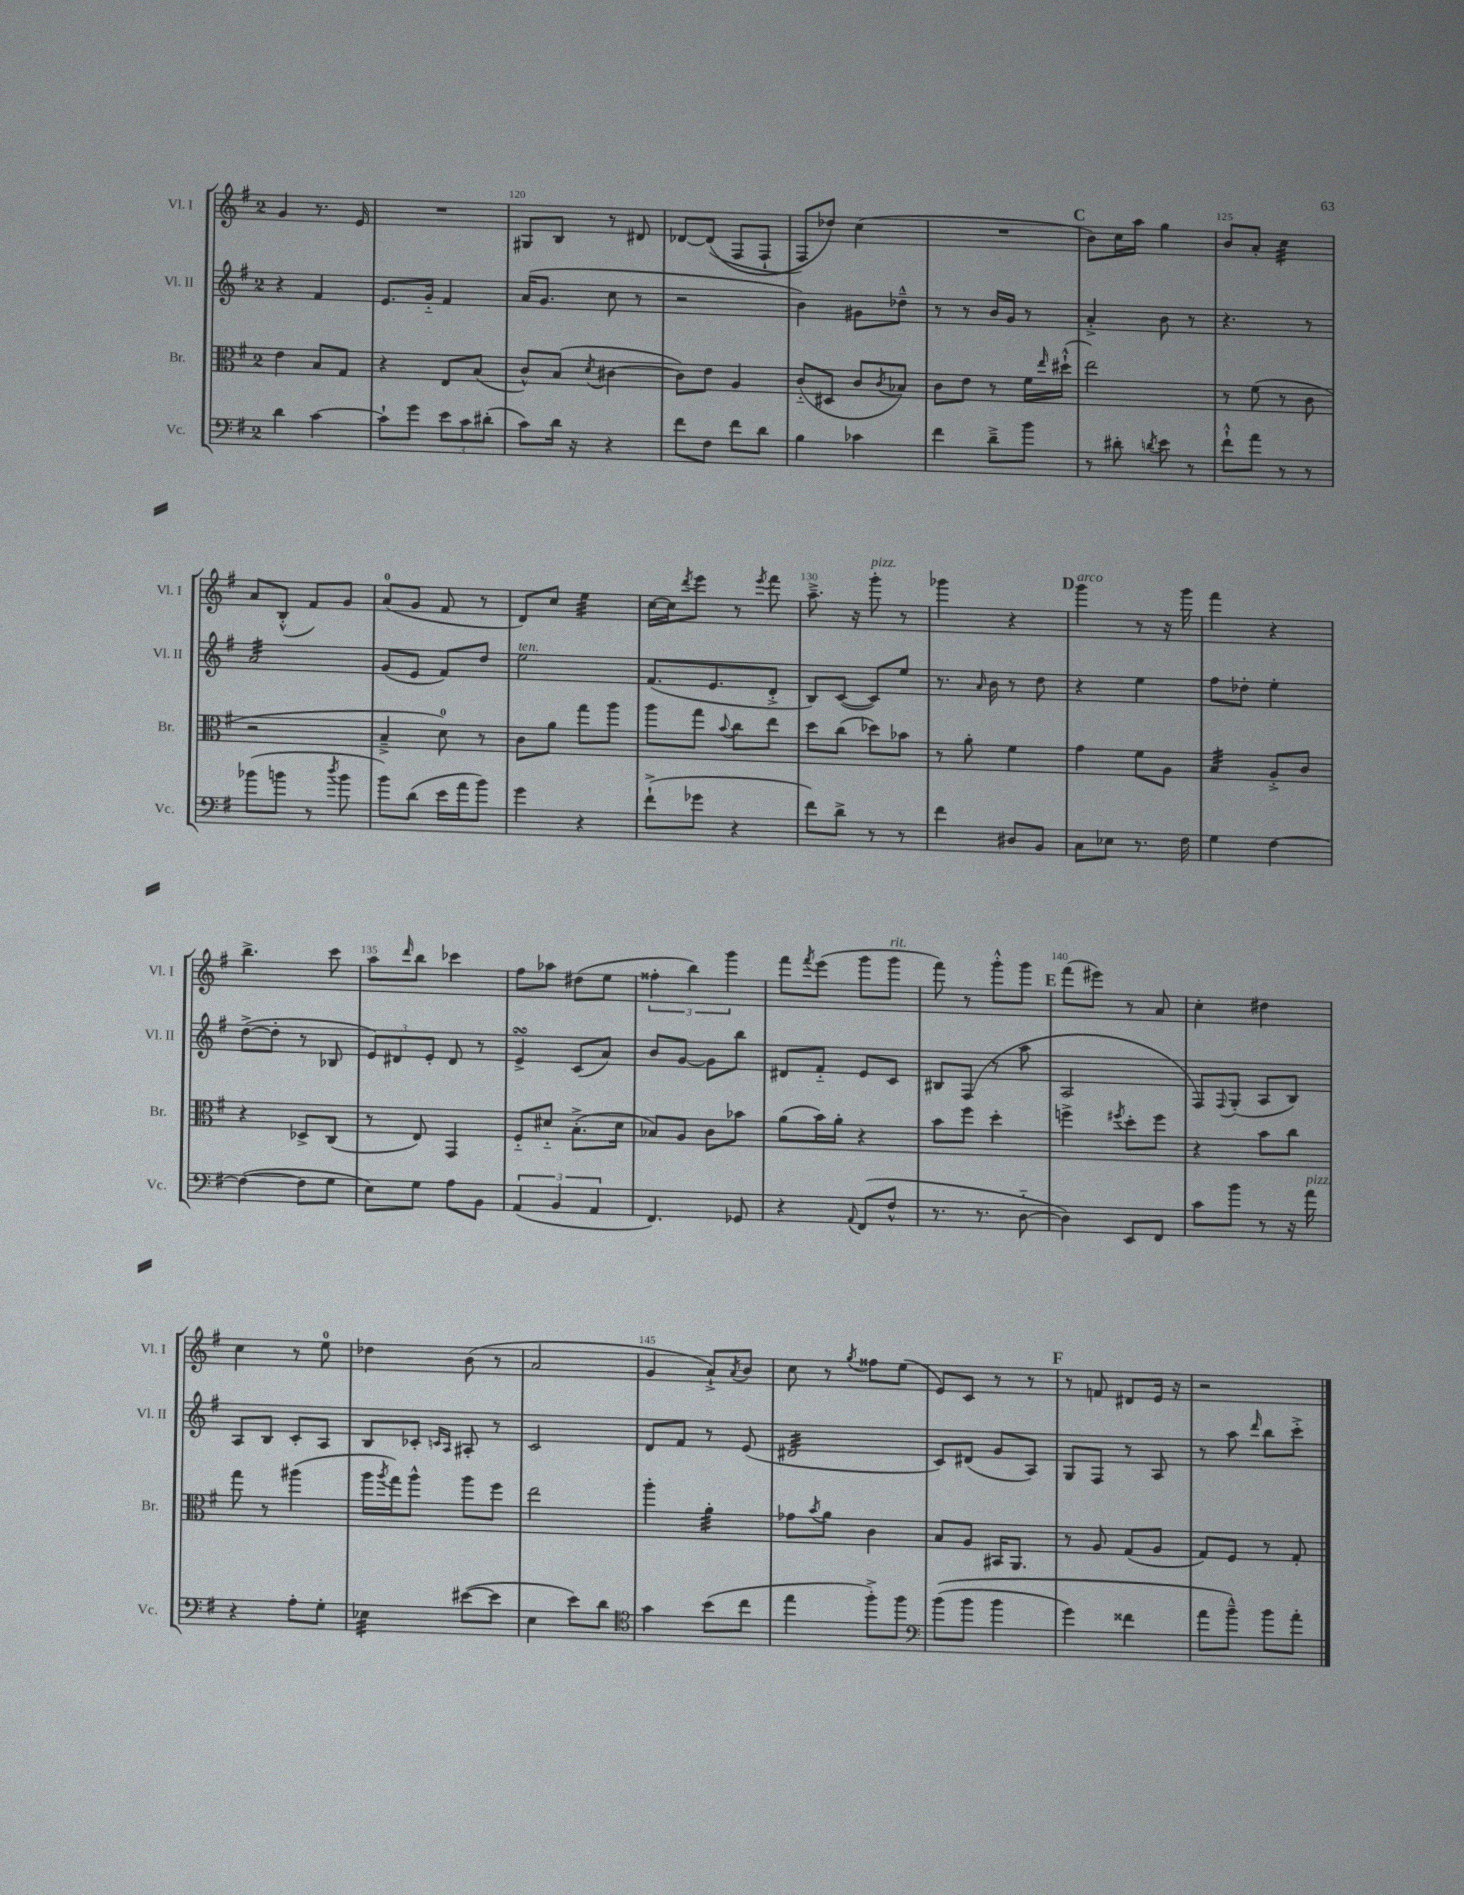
<<
\new StaffGroup <<
\new Staff = "s0" \with { instrumentName = "Vl. I" shortInstrumentName = "Vl. I" } {
    \clef treble \key g \major \once \override Staff.TimeSignature.style = #'single-digit \time 2/4
    g'4 r8. e'16 |
    R2 |
    gis8 b8 r8 dis'8 |
    des'8~ des'8(\( fis8 fis8-! |
    fis8) des''8\) c''4( |
    R2 |
    \mark \markup { \bold "C" } b'8) c''16 a''16 g''4 |
    b'8 a'8-. c''4:32 |
    a'8 b8-.-^( fis'8) g'8 |
    a'8-0( g'8 fis'8 r8 |
    d'8) c''8 e''4:32 |
    c''16~ c''16 \acciaccatura { d'''8 } e'''8 r8 \acciaccatura { e'''8 } fis'''8 |
    a''8.---> r16 g'''8-.^\markup { \italic "pizz." } r8 |
    ges'''4 r4 |
    \mark \markup { \bold "D" } g'''4^\markup { \italic "arco" } r8 r16 g'''16 |
    fis'''4 r4 |
    b''4.-> c'''8 |
    a''8 \grace { d'''16 } b''8 ces'''4 |
    fis''8 aes''8 dis''8( e''8 |
    \tuplet 3/2 { fisis''4-. b''4) g'''4 } |
    fis'''8 \acciaccatura { fis'''8 } e'''8( g'''8 g'''8^\markup { \italic "rit." } |
    fis'''8) r8 g'''8-.-^ g'''8 |
    \mark \markup { \bold "E" } fis'''8( eis'''8) r8 a'8 |
    c''4-. dis''4 |
    c''4 r8 e''8-0 |
    des''4 b'8( r8 |
    a'2 |
    g'4 a'8-!->) \acciaccatura { a'8 } b'8 |
    c''8 r8 \acciaccatura { g''8 } fisis''8 e''8( |
    e'8) c'8 r8 r8 |
    \mark \markup { \bold "F" } r8 f'8 dis'8 e'16 r16 |
    r2 \bar "|." |
}
\new Staff = "s1" \with { instrumentName = "Vl. II" shortInstrumentName = "Vl. II" } {
    \clef treble \key g \major \once \override Staff.TimeSignature.style = #'single-digit \time 2/4
    r4 fis'4 |
    e'8. g'16-_ fis'4 |
    a'16( g'8. c''8 r8 |
    r2 |
    b'4) gis'8 des''8---^ |
    r8 r8 b'16 g'16 r8 |
    \mark \markup { \bold "C" } a'4-.-> b'8 r8 |
    r4. r8 |
    a'2:32 |
    g'8( e'8 fis'8) d''8 |
    e''2^\markup { \italic "ten." } |
    fis'8.( e'8. d'8-.-> |
    b8) c'8~( c'8) e''8 |
    r8. \grace { a'16 } b'16 r8 d''8 |
    \mark \markup { \bold "D" } r4 e''4 |
    fis''8 des''8-. e''4-. |
    d''8~->( d''8-. r8 bes8 |
    \tuplet 3/2 { e'8) dis'8 e'8-. } dis'8 r8 |
    e'4->\turn c'8( a'8) |
    b'8 g'8~ g'8 b''8 |
    dis'8 fis'8-_ e'8 c'8 |
    bis8 fis8( r8 a''8 |
    \mark \markup { \bold "E" } a2 |
    fis8) \appoggiatura { fis8 } g8-.( a8 b8) |
    a8 b8 c'8-. a8 |
    b8 ces'8-. \grace { c'16 a16 } ais8-. r8 |
    c'2 |
    d'8 fis'8 r8 e'8( |
    dis'2:32 |
    c'8) dis'8( g'8 a8) |
    \mark \markup { \bold "F" } g8 fis8 r8 a8 |
    r8 a''8 \grace { d'''16 } b''8 c'''8-.-> \bar "|." |
}
\new Staff = "s2" \with { instrumentName = "Br." shortInstrumentName = "Br." } {
    \clef alto \key g \major \once \override Staff.TimeSignature.style = #'single-digit \time 2/4
    e'4 b8 g8 |
    r4 e8 b8( |
    c'8-^) b8( \acciaccatura { d'8 } cis'4~ |
    cis'8) e'8 a4 |
    c'8-_( dis8 c'8 \acciaccatura { c'8 } bes8) |
    c'8 e'8 r8 fis'16 \grace { e''16 } dis''16-!-^( |
    \mark \markup { \bold "C" } e''2) |
    r8 fis'8( r8 c'8 |
    r2 |
    b4---> d'8-0) r8 |
    c'8 a'8 g''8 a''8 |
    a''8 g''8 \appoggiatura { b'8 } c''8 e''8 |
    d''8 c''8( des''8) bes'8 |
    r8 a'8-. fis'4 |
    \mark \markup { \bold "D" } g'4 fis'8 a8 |
    b4:32 a8-.-> c'8 |
    r4 des8-> c8( |
    r8 e8) g,4 |
    fis8-_ dis'8-_ b8.-.->( dis'16 |
    bes8) a8 c'8 bes'8 |
    a'8( b'16) a'16-. r4 |
    b'8 fis''8 d''4-. |
    \mark \markup { \bold "E" } f''4-> \acciaccatura { fis''8 } d''8-. fis''8 |
    r4 b'8 c''8 |
    g''8 r8 ais''4( |
    a''16 \acciaccatura { a''8 } g''16) a''8-^ a''8 fis''8 |
    e''2 |
    a''4-. a'4:32-. |
    ges'8 \acciaccatura { b'8 } a'8 c'4 |
    b8 a8 bis,16 a,8. |
    \mark \markup { \bold "F" } r8 a8 g8( a8 |
    g8) fis8 r8 g8-. \bar "|." |
}
\new Staff = "s3" \with { instrumentName = "Vc." shortInstrumentName = "Vc." } {
    \clef bass \key g \major \once \override Staff.TimeSignature.style = #'single-digit \time 2/4
    d'4 c'4~ |
    c'8-! g'8 \tuplet 3/2 { e'8 c'8 dis'8-.( } |
    c'8) d'16 r16 r4 |
    fis'8 fis8 fis'8 d'8 |
    b4 ces'4 |
    fis'4 d'8---> b'8 |
    \mark \markup { \bold "C" } r8 dis'8-. \acciaccatura { d'8 } e'8 r8 |
    fis'8-!-^ a'8 r8 r8 |
    bes'8( b'8 r8 \acciaccatura { d''8 } b'8 |
    b'8) d'8( e'16 a'16 b'8) |
    g'4 r4 |
    fis'8-!->( ges'8 r4 |
    fis'8) d'8-> r8 r8 |
    fis'4 dis8 b,8 |
    \mark \markup { \bold "D" } c8 ees8 r8. fis16 |
    g4 fis4~ |
    fis4~( fis8 g8 |
    e8) g8 a8 b,8 |
    \tuplet 3/2 { a,4( b,4 a,4 } |
    fis,4.) ges,8 |
    r4 \appoggiatura { a,8 } fis,8( fis8-^ |
    r8. r8. d8~-_ |
    \mark \markup { \bold "E" } d4) e,8 fis,8 |
    c'8 b'8 r8 r16 a'16^\markup { \italic "pizz." } |
    r4 a8-. g8-. |
    ees4:32 eis'8~( eis'8 |
    e4 e'8) d'8 |
    \clef tenor g'4 b'8( c''8 |
    e''4 fis''8-.->) fis''8 |
    \clef bass b'8(\( b'8 b'4 |
    \mark \markup { \bold "F" } g'4) fisis'4 |
    a'8 b'8---^\) b'8 a'8-. \bar "|." |
}
>>
>>
\layout { \context { \Score currentBarNumber = #118 \override BarNumber.break-visibility = ##(#f #t #t) barNumberVisibility = #(every-nth-bar-number-visible 5) } }
